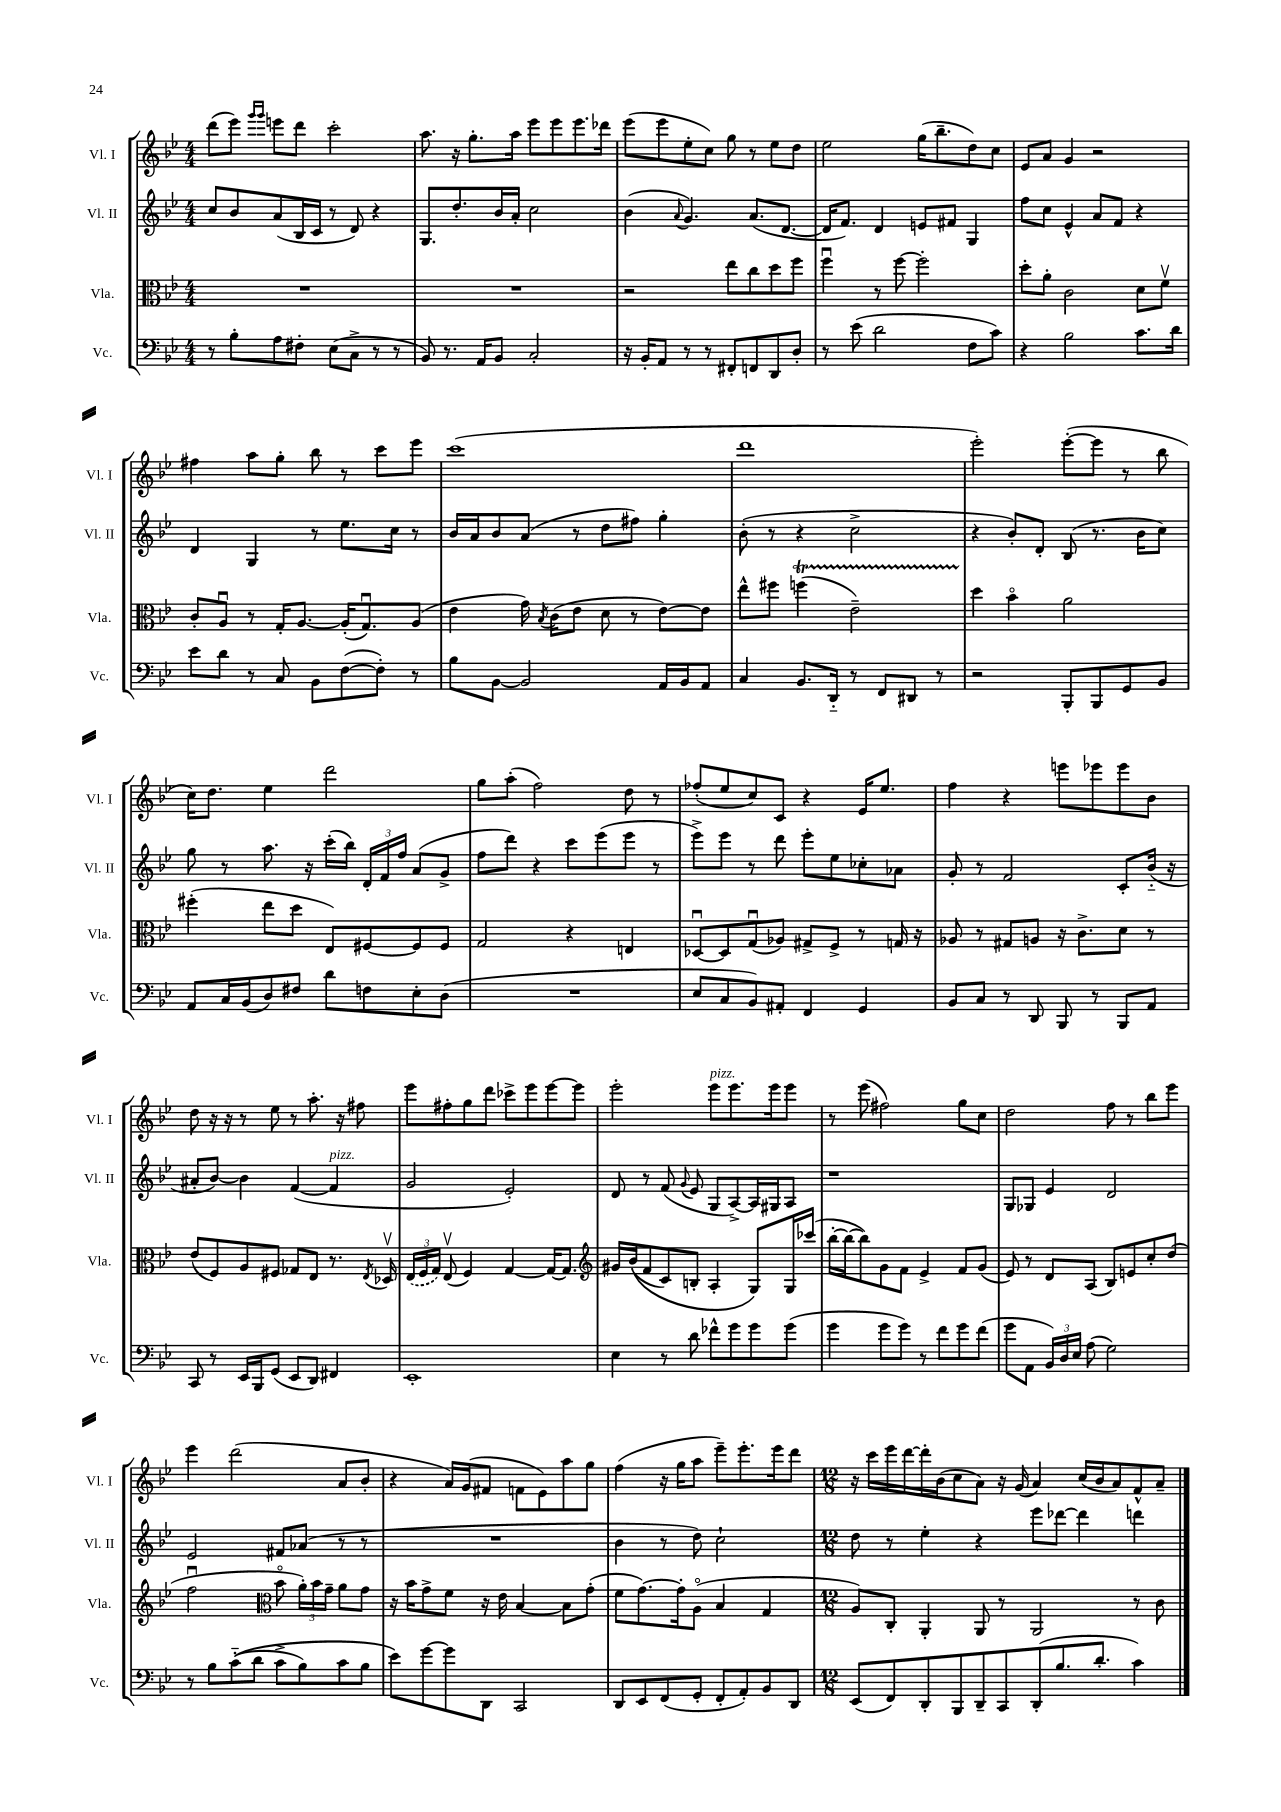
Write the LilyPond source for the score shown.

<<
\new StaffGroup <<
\new Staff = "s0" \with { instrumentName = "Vl. I" shortInstrumentName = "Vl. I" } {
    \clef treble \key bes \major \numericTimeSignature \time 4/4
    \autoBeamOff d'''8[( ees'''8]) \grace { g'''16[ g'''16] } e'''8[ d'''8] c'''2-. |
    a''8. r16 g''8.[-. a''16] ees'''8[ ees'''8 ees'''8. des'''16] |
    ees'''8[( ees'''8 ees''8-. c''8]) g''8 r8 ees''8[ d''8] |
    ees''2 g''16[( bes''8.-- d''8) c''8] |
    ees'8[ a'8] g'4 r2 |
    fis''4 a''8[ g''8]-. bes''8 r8 c'''8[ ees'''8] |
    c'''1( |
    d'''1 |
    ees'''2-.) ees'''8[~-.( ees'''8] r8 bes''8 |
    c''16[) d''8.] ees''4 d'''2 |
    g''8[ a''8]-.( f''2) d''8 r8 |
    fes''8[-.( ees''8 c''8) c'8] r4 ees'16[ ees''8.] |
    f''4 r4 e'''8[ ees'''8 ees'''8 bes'8] |
    d''8 r16 r16 r8 ees''8 r8 a''8.-. r16 fis''8 |
    ees'''8[ fis''8-. g''8 d'''8] ces'''8[-> ees'''8 ees'''8~ ees'''8] |
    ees'''2-. ees'''8[^\markup { \italic "pizz." } ees'''8. ees'''16 ees'''8] |
    r8 ees'''8( fis''2) g''8[ c''8] |
    d''2 f''8 r8 bes''8[ ees'''8] |
    ees'''4 d'''2( a'8[ bes'8]-. |
    r4 a'16[) g'16( fis'8] f'8[ ees'8) a''8 g''8] |
    f''4( r16 g''16[ a''8] ees'''8[--) ees'''8.-. ees'''16 d'''8] |
    \numericTimeSignature \time 12/8 r16 c'''16[ ees'''16 d'''16~ d'''16-. bes'16( c''8 a'8]) r16 g'16( a'4) c''16[( bes'16 a'8) f'8-^ a'8]-- \bar "|." |
}
\new Staff = "s1" \with { instrumentName = "Vl. II" shortInstrumentName = "Vl. II" } {
    \clef treble \key bes \major \numericTimeSignature \time 4/4
    \autoBeamOff c''8[ bes'8 a'8( bes16 c'16] r8 d'8) r4 |
    g8.[ d''8.-. bes'16 a'16]-. c''2 |
    bes'4( \appoggiatura { a'8 } g'4.) a'8.[( d'8.]~ |
    d'16[ f'8.]) d'4 e'8[ fis'8] g4 |
    f''8[ c''8] ees'4-^ a'8[ f'8] r4 |
    d'4 g4 r8 ees''8.[ c''16] r8 |
    bes'16[ a'16 bes'8 a'8]( r8 d''8[ fis''8]) g''4-. |
    bes'8-.( r8 r4 c''2-> |
    r4 bes'8[-.) d'8]-. bes8( r8. bes'16[ c''8]) |
    g''8 r8 a''8. r16 c'''16[-.( bes''16]) \tuplet 3/2 { d'16[-. f'16 f''16] } a'8[( g'8]-> |
    f''8[ d'''8]) r4 c'''8[ ees'''8( ees'''8] r8 |
    ees'''8[->) ees'''8] r8 d'''8 ees'''8[-. ees''8 ces''8-. aes'8] |
    g'8-. r8 f'2 c'8[-. bes'16]-_( r16 |
    ais'8[-. bes'8]~) bes'4 f'4~( f'4^\markup { \italic "pizz." } |
    g'2 ees'2-.) |
    d'8 r8 f'8( \appoggiatura { g'8 } ees'8 g8[ a8~->) a16 gis16 a8] |
    r1 |
    g8[ ges8] ees'4 d'2 |
    ees'2 fis'8[ aes'8]( r8 r8 |
    R1 |
    bes'4 r8 d''8) c''2-! |
    \numericTimeSignature \time 12/8 d''8 r8 ees''4-. r4 ees'''8[ des'''8]~ des'''4 d'''4 \bar "|." |
}
\new Staff = "s2" \with { instrumentName = "Vla." shortInstrumentName = "Vla." } {
    \clef alto \key bes \major \numericTimeSignature \time 4/4
    \autoBeamOff R1 |
    R1 |
    r2 ees''8[ c''8 d''8 f''8] |
    f''4\downbow r8 f''8~ f''2-. |
    d''8[-. a'8]-. c'2 d'8[ f'8]\upbow |
    c'8[-. a8]\downbow r8 g16[-. a8.]~ a16[-.( g8.\downbow) a8]( |
    ees'4 g'16) \acciaccatura { bes8 } c'16[( ees'8] d'8 r8 ees'8[~) ees'8] |
    ees''8[-^ fis''8] f''4\startTrillSpan( ees'2--) |
    d''4\stopTrillSpan bes'4\flageolet a'2 |
    fis''4-.( ees''8[ d''8] ees8[) fis8~ fis8 fis8] |
    g2 r4 e4 |
    des8[~\downbow des8 g8\downbow( aes8]) gis8[-> f8]-> r8 g16 r16 |
    aes8 r8 gis8[ a8] r16 c'8.[-> d'8] r8 |
    ees'8[( f8) a8 fis8] ges8[ ees8] r8. \acciaccatura { ees8 } des16\upbow |
    \tuplet 3/2 { \once \slurDashed ees16[( f16 g16]) } ees8\upbow( f4) g4~ g16[~ g8.] |
    \clef treble gis'16[ bes'16(\( f'8 c'8) b8]-. a4-. g8[\) g16 ces'''16]( |
    bes''16[~-. bes''16~ bes''8) g'8 f'8] ees'4-> f'8[ g'8]( |
    ees'8) r8 d'8[ a8]( bes8[) e'8 c''8-. d''8]( |
    f''2\downbow \clef alto bes'8\flageolet \tuplet 3/2 { a'16[-.) bes'16 g'16]-- } a'8[ g'8] |
    r16 bes'16[ g'8-> f'8] r16 ees'16 bes4~ bes8[ g'8]-.( |
    f'8[ g'8.~) g'16-. a8]\flageolet( bes4 g4 |
    \numericTimeSignature \time 12/8 a8[) c8]-. a,4-. a,8 r8 a,2 r8 c'8 \bar "|." |
}
\new Staff = "s3" \with { instrumentName = "Vc." shortInstrumentName = "Vc." } {
    \clef bass \key bes \major \numericTimeSignature \time 4/4
    \autoBeamOff r8 bes8[-. a8 fis8]-. ees8[( c8]-> r8 r8 |
    bes,8) r8. a,16[ bes,8] c2-. |
    r16 bes,16[-. a,8] r8 r8 fis,8[-. f,8 d,8 d8]-. |
    r8 ees'8( d'2 f8[ c'8]) |
    r4 bes2 c'8.[ d'16] |
    ees'8[ d'8] r8 c8 bes,8[ f8~( f8]-.) r8 |
    bes8[ bes,8]~ bes,2 a,16[ bes,16 a,8] |
    c4 bes,8.[ d,16]-_ r8 f,8[ dis,8] r8 |
    r2 bes,,8[-. bes,,8 g,8 bes,8] |
    a,8[ c16 bes,16( d8) fis8] d'8[ f8 ees8-. d8]( |
    R1 |
    ees8[ c8 bes,8) ais,8]-. f,4 g,4 |
    bes,8[ c8] r8 d,8 bes,,8 r8 bes,,8[ a,8] |
    c,8 r8 ees,16[ bes,,16 g,8]( ees,8[ d,8]) fis,4 |
    ees,1-. |
    ees4 r8 d'8 fes'8[-^ g'8 g'8 g'8]( |
    g'4 g'8[ g'8]) r8 f'8[ g'8 f'8]( |
    g'8[ a,8] \tuplet 3/2 { bes,16[) d16 ees16] } a8( g2) |
    r8 bes8[ c'8-_(\( d'8] c'8[-> bes8) c'8 bes8] |
    ees'8[\) g'8~ g'8 d,8] c,2 |
    d,8[ ees,8 f,8( g,8]-. f,8[-. a,8-.) bes,8 d,8] |
    \numericTimeSignature \time 12/8 ees,8[( f,8) d,8-. bes,,8 d,8-- c,8 d,8-.( bes8. d'8.]-. c'4) \bar "|." |
}
>>
>>
\layout { \context { \Score \remove "Bar_number_engraver" } }
